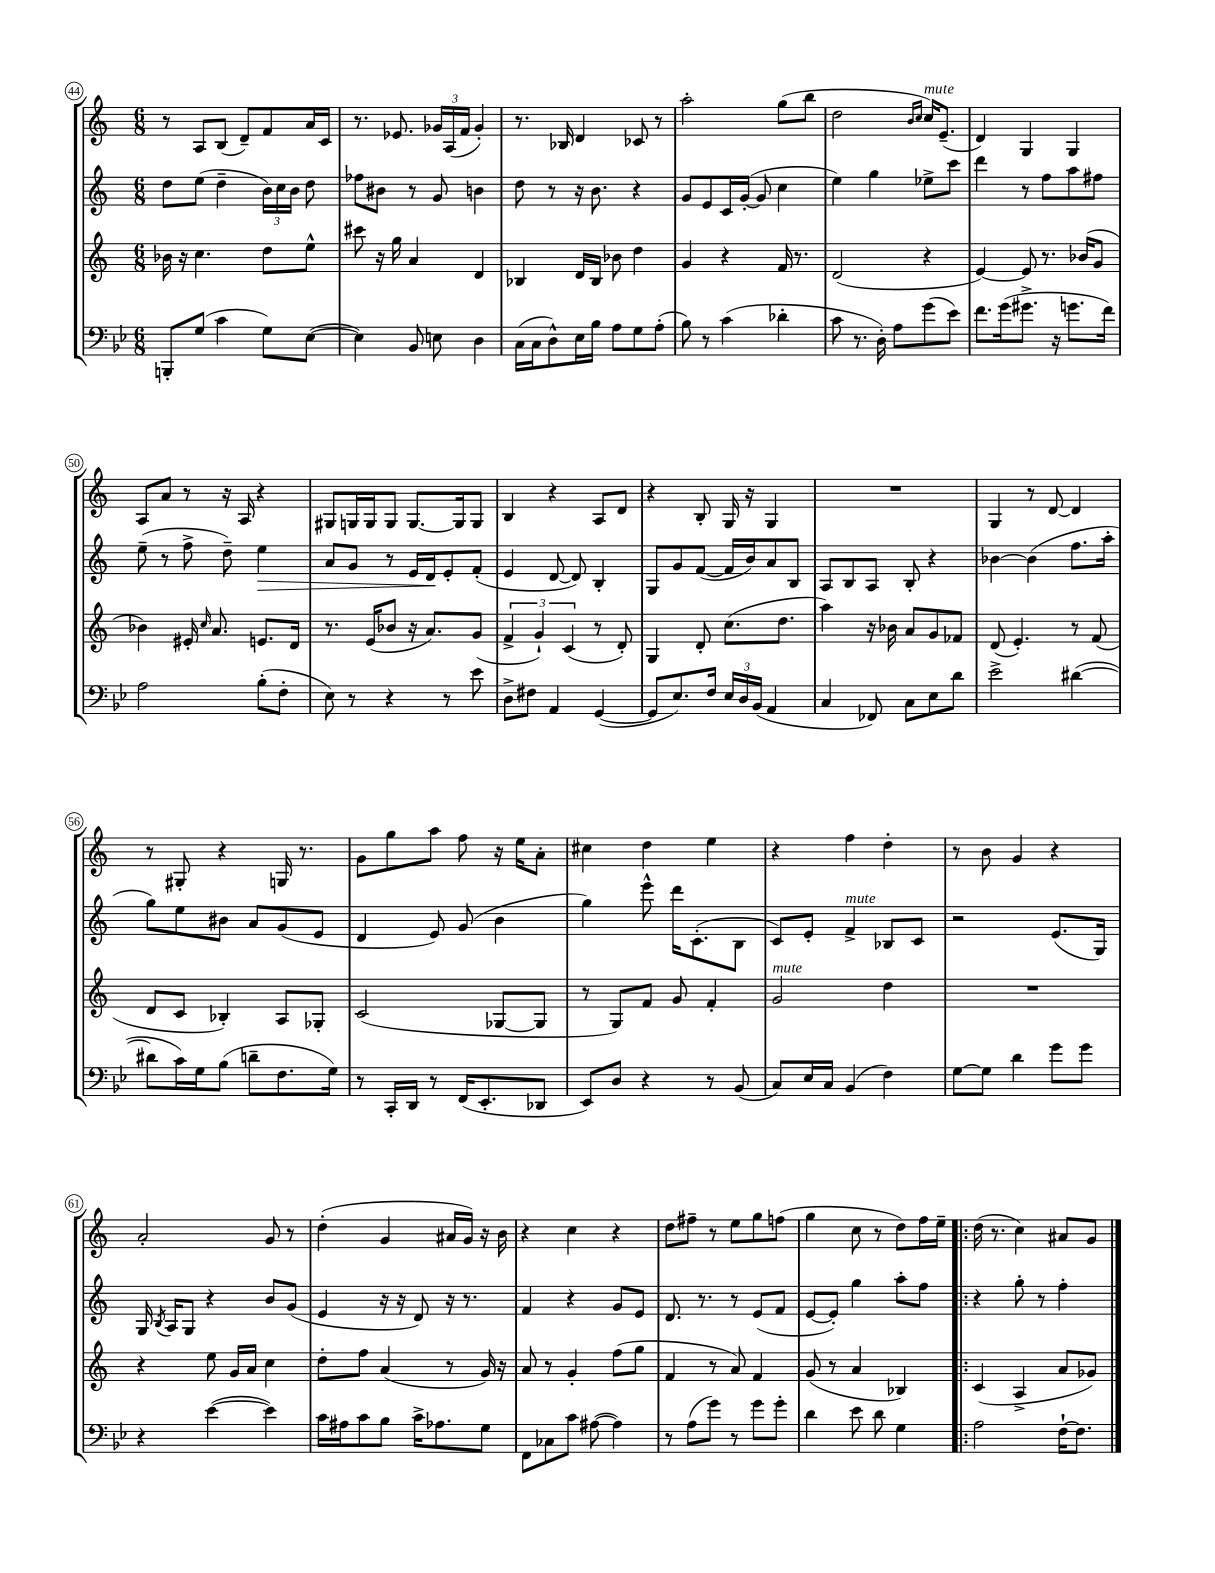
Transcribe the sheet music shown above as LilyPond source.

<<
\new StaffGroup <<
\new Staff = "s0" {
    \clef treble \key c \major \numericTimeSignature \time 6/8
    \autoBeamOff r8 a8[ b8]( d'8[--) f'8 a'16 c'16] |
    r8. ees'8. \tuplet 3/2 { ges'16[ a16( f'16] } ges'4-.) |
    r8. bes16 d'4 ces'8 r8 |
    a''2-. g''8[( b''8] |
    d''2 \grace { b'16[ c''16] } c''16[^\markup { \italic "mute" }) e'8.]--( |
    d'4) g4 g4 |
    a8[ a'8] r8 r16 a16 r4 |
    gis8[ g16 g16 g8] g8.[~ g16 g8] |
    b4 r4 a8[ d'8] |
    r4 b8-. g16 r16 g4 |
    R2. |
    g4 r8 d'8~ d'4 |
    r8 gis8-. r4 g16 r8. |
    g'8[ g''8 a''8] f''8 r16 e''16[ a'8]-. |
    cis''4 d''4 e''4 |
    r4 f''4 d''4-. |
    r8 b'8 g'4 r4 |
    a'2-. g'8 r8 |
    d''4-.( g'4 ais'16[ g'16]) r16 b'16 |
    r4 c''4 r4 |
    d''8[ fis''8]-- r8 e''8[ g''8 f''8]( |
    g''4 c''8 r8 d''8[) f''16 e''16]-- |
    \bar ".|:" d''16( r8. c''4) ais'8[ g'8] \bar "|." |
}
\new Staff = "s1" {
    \clef treble \key c \major \numericTimeSignature \time 6/8
    \autoBeamOff d''8[ e''8]( d''4-- \tuplet 3/2 { b'16[) c''16 b'16] } d''8 |
    fes''8[ bis'8] r8 g'8 b'4 |
    d''8 r8 r16 b'8. r4 |
    g'8[ e'8 c'16 g'16]~-.( g'8 c''4 |
    e''4) g''4 ees''8[-> c'''8] |
    d'''4 r8 f''8[ a''8 fis''8] |
    e''8--( r8 f''8-> d''8--) e''4\> |
    a'8[ g'8] r8 e'16[ d'16\! e'8-. f'8]-.( |
    e'4 d'8~ d'8) b4-. |
    g8[ g'8 f'8]~( f'16[ b'16) a'8 b8] |
    a8[ b8 a8] b8-. r4 |
    bes'4~ bes'4( f''8.[ a''16]-. |
    g''8[) e''8 bis'8] a'8[ g'8( e'8] |
    d'4 e'8) g'8( b'4 |
    g''4) e'''8-^ d'''16[ c'8.-.( b8] |
    c'8[) e'8]-. f'4->^\markup { \italic "mute" } bes8[ c'8] |
    r2 e'8.[( g16]) |
    g16 \acciaccatura { b8 } a16[ g8] r4 b'8[ g'8]( |
    e'4 r16 r16 d'8) r16 r8. |
    f'4 r4 g'8[ e'8] |
    d'8. r8. r8 e'8[( f'8] |
    e'8[~ e'8]-.) g''4 a''8[-. f''8] |
    \bar ".|:" r4 g''8-. r8 f''4-. \bar "|." |
}
\new Staff = "s2" {
    \clef treble \key c \major \numericTimeSignature \time 6/8
    \autoBeamOff bes'16 r16 c''4. d''8[ e''8]-^ |
    cis'''8 r16 g''16 a'4 d'4 |
    bes4 d'16[ bes16] bes'8 d''4 |
    g'4 r4 f'16 r8. |
    d'2( r4 |
    e'4~) e'8 r8. bes'16[( g'8] |
    bes'4) eis'16-. \grace { c''16 } a'8. e'8.[ d'16] |
    r8. e'16[( bes'8] r16 a'8.[) g'8]( |
    \tuplet 3/2 { f'4-> g'4-!) c'4( } r8 d'8-.) |
    g4 d'8-. c''8.[( d''8.] |
    a''4) r16 bes'16 a'8[ g'8 fes'8] |
    d'8( e'4.-.) r8 f'8( |
    d'8[ c'8] bes4-.) a8[ ges8]-. |
    c'2( ges8[~ ges8] |
    r8 g8[) f'8] g'8 f'4-. |
    g'2^\markup { \italic "mute" } d''4 |
    R2. |
    r4 e''8 g'16[ a'16] c''4 |
    d''8[-. f''8] a'4( r8 g'16) r16 |
    a'8 r8 g'4-. f''8[( g''8] |
    f'4 r8 a'8) f'4 |
    g'8( r8 a'4 bes4) |
    \bar ".|:" c'4( a4-> a'8[ ges'8]) \bar "|." |
}
\new Staff = "s3" {
    \clef bass \key bes \major \numericTimeSignature \time 6/8
    \autoBeamOff b,,8[-. g8]( c'4 g8[) ees8]~( |
    ees4) bes,8 e8 d4 |
    c16[( c16 d8-^) ees16 bes16] a8[ g8 a8]-.( |
    bes8) r8 c'4( des'4-. |
    c'8 r8. d16-.) a8[ g'8( ees'8]) |
    f'8.[ g'16( gis'8.]-> r16 g'8.[ f'16]) |
    a2 bes8[-.( f8]-. |
    ees8) r8 r4 r8 ees'8 |
    d8[-> fis8] a,4 g,4~( |
    g,8[ ees8.) f16] \tuplet 3/2 { ees16[ d16 bes,16]( } a,4 |
    c4 fes,8) c8[ ees8 d'8] |
    ees'2-> dis'4~( |
    dis'8[ c'16) g16 bes8]( d'8[-- f8. g16]) |
    r8 c,16[-. d,16] r8 f,16[( ees,8.-. des,8] |
    ees,8[) d8] r4 r8 bes,8( |
    c8[) ees16 c16] bes,4( f4) |
    g8[~ g8] d'4 g'8[ g'8] |
    r4 ees'4~( ees'4) |
    c'16[ ais16 c'8 bes8] c'16[-> aes8. g8] |
    f,8[ ces8 c'8] ais8~( ais4) |
    r8 a8[( g'8]) r8 g'8[ g'8]-. |
    d'4 ees'8 d'8 g4 |
    \bar ".|:" a2 f16[~-! f8.] \bar "|." |
}
>>
>>
\layout { \context { \Score currentBarNumber = #44 \override BarNumber.stencil = #(make-stencil-circler 0.1 0.3 ly:text-interface::print) } }
